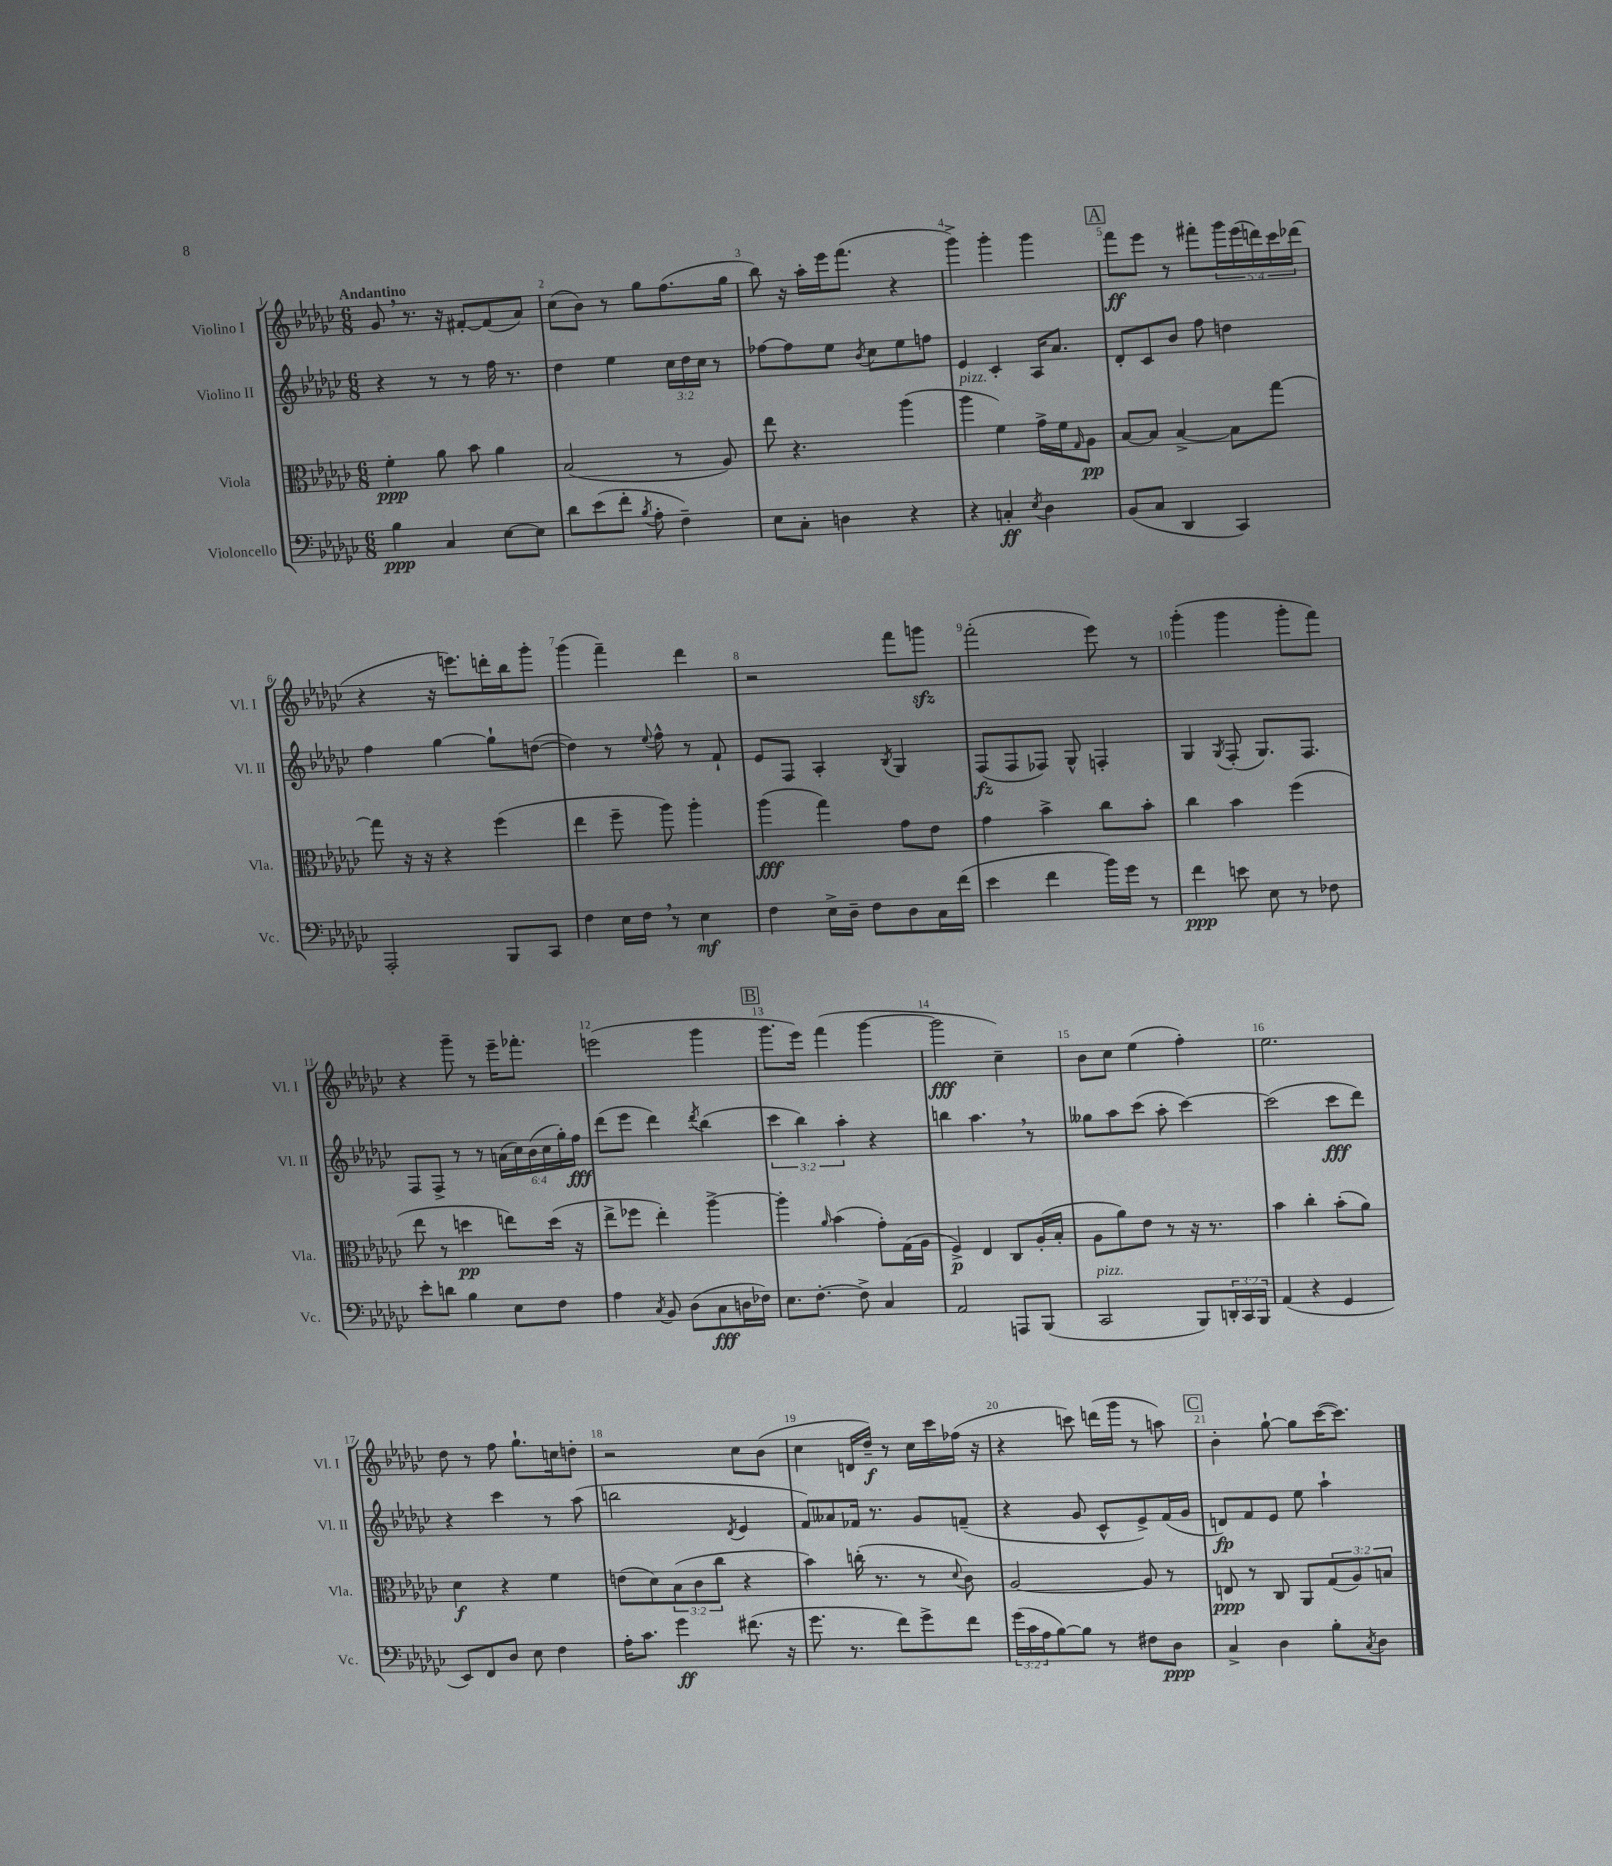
<<
\new StaffGroup <<
\new Staff = "s0" \with { instrumentName = "Violino I" shortInstrumentName = "Vl. I" } {
    \clef treble \key ges \major \numericTimeSignature \time 6/8 \override Staff.TupletNumber.text = #tuplet-number::calc-fraction-text \tempo "Andantino"
    ges'8 \breathe r8. r16 fis'8~-. fis'8( aes'8) |
    ces''8( bes'8) r8 ges''8 f''8.( ges''16 |
    bes''8) r16 aes''16-. ees'''16 f'''8.( r4 |
    ges'''4->) ges'''4-. ges'''4 |
    \mark \markup { \box "A" } f'''8\ff ees'''8 r8 fis'''8-. \tuplet 5/4 { ges'''16 ees'''16( d'''16) ces'''16 des'''16( } |
    r4 r16 e'''8.) d'''16-. bes''16 ges'''8-. |
    ges'''4( f'''4--) des'''4 |
    r2 f'''8 g'''8\sfz |
    f'''2-.( ees'''8) r8 |
    ges'''4-.( ges'''4 ges'''8-. f'''8) |
    r4 ges'''8-- r8 ees'''16-- fes'''8.-. |
    e'''2( ges'''4 |
    \mark \markup { \box "B" } ges'''8. ees'''16) f'''4( ges'''4~ |
    ges'''2\fff ces''4--) |
    bes'8 ces''8 ees''4( f''4-.) |
    ees''2. |
    des''8 r8 f''8 ges''8.-! c''16 d''8-. |
    r2 ces''8 bes'8( |
    ces''4 d'16 des''16--\f) r8 ces''16 ces'''16 fes''16( r16 |
    r4 c'''8) d'''16( ges'''16 r8 a''8) |
    \mark \markup { \box "C" } bes'4-. ges''8~-! ges''8 ces'''16~( ces'''8.) \bar "|." |
}
\new Staff = "s1" \with { instrumentName = "Violino II" shortInstrumentName = "Vl. II" } {
    \clef treble \key ges \major \numericTimeSignature \time 6/8 \override Staff.TupletNumber.text = #tuplet-number::calc-fraction-text
    r4 r8 r8 f''16 r8. |
    des''4 ees''4 \tuplet 3/2 { ces''16 des''16 ces''16 } r8 |
    fes''8~ fes''8 ees''8 \acciaccatura { bes'8 } ces''8 ees''8 f''8 |
    ees'4 ces'4-. aes16 aes'8. |
    \mark \markup { \box "A" } des'8-. ces'8 bes'8 f''8 d''4 |
    f''4 ges''4~ ges''8-! d''8~( |
    d''4) r8 \appoggiatura { ees''8 } f''8-^ r8 f'8-! |
    ees'8 f8 aes4-. \acciaccatura { bes8 } ges4 |
    f8\fz( f8 fes8) ges8-^ f4-. |
    ges4 \acciaccatura { ges8 } f8-.( ges8.) f8. |
    f8 f8-> r8 r8 \tuplet 6/4 { a'16( ces''16) bes'16( ces''16 ges''16-.) f''16\fff } |
    des'''8( ees'''8 des'''4) \acciaccatura { des'''8 } bes''4( |
    \mark \markup { \box "B" } \tuplet 3/2 { ces'''4 bes''4) aes''4-. } r4 |
    b''4 aes''4. \breathe r8 |
    geses''8 aes''8 ces'''8( aes''8-. ces'''4~) |
    ces'''2( ces'''8\fff des'''8) |
    r4 ces'''4 r8 aes''8( |
    b''2 \acciaccatura { des'8 } ees'4 |
    f'8) aeses'8 fes'16 r8. ges'8 f'8--( |
    r4 ges'8 ces'8-^ ees'8->) f'16( ges'16 |
    \mark \markup { \box "C" } d'8\fp) f'8 ees'8 ees''8 aes''4-! \bar "|." |
}
\new Staff = "s2" \with { instrumentName = "Viola" shortInstrumentName = "Vla." } {
    \clef alto \key ges \major \numericTimeSignature \time 6/8 \override Staff.TupletNumber.text = #tuplet-number::calc-fraction-text
    f'4-.\ppp aes'8 bes'8 aes'4 |
    bes2( r8 aes8) |
    ees''8 r4. aes''4( |
    aes''4^\markup { \italic "pizz." } f'4) ges'16-> f'16 \grace { ges16 } aes8\pp |
    \mark \markup { \box "A" } bes8~ bes8 bes4~-> bes8 ges''8~ |
    ges''8 r16 r16 r4 f''4( |
    ees''4 f''8-- aes''8) aes''4-. |
    aes''4\fff( ges''4) ges'8 ees'8 |
    ges'4 bes'4-> ces''8 bes'8-. |
    ces''4 bes'4 f''4( |
    ees''8 r8 d''4\pp e''8) d''16( r16 |
    ees''8-> fes''8 ees''4-.) aes''4~-> |
    \mark \markup { \box "B" } aes''4-. \grace { aes'16 } bes'4( ges'8-.) ges16( aes16 |
    f4->\p) ees4 ces8 aes16-.( bes16-. |
    aes8 aes'8) ees'8 r8 r16 r8. |
    bes'4 ces''4-. bes'8-.( aes'8) |
    des'4\f r4 f'4 |
    e'8( des'8) \tuplet 3/2 { bes8( ces'8 ces''8 } r4 |
    bes'4) c''16-.( r8. r8 \appoggiatura { des'8 } ces'8) |
    aes2~ aes8 r8 |
    \mark \markup { \box "C" } e8\ppp r8 ces8 aes,8 \tuplet 3/2 { ges8( aes8) b8 } \bar "|." |
}
\new Staff = "s3" \with { instrumentName = "Violoncello" shortInstrumentName = "Vc." } {
    \clef bass \key ges \major \numericTimeSignature \time 6/8 \override Staff.TupletNumber.text = #tuplet-number::calc-fraction-text
    bes4\ppp ces4 ees8~ ees8 |
    des'8 ees'8( f'8-. \acciaccatura { bes8 } aes8-. f4--) |
    ees8 ces8-. d4 r4 |
    r4 c4-.\ff \acciaccatura { ees8 } des4 |
    \mark \markup { \box "A" } bes,8( ces8 des,4 ces,4) |
    aes,,2-. bes,,8 ces,8 |
    f4 ees16 f16 \breathe r8 ees4\mf |
    f4 ees16-> des16-- f8 des8 ces16 f'16( |
    ees'4 f'4 bes'16) ges'16 r8 |
    f'4\ppp e'8 ees8 r8 fes8 |
    ees'8-. d'8 bes4 ees8 f8 |
    aes4 \acciaccatura { ces8 } bes,8 des8( ces8\fff d16 fes16) |
    \mark \markup { \box "B" } ees8. f8.~-. f8-> ces4 |
    aes,2 a,,8 bes,,8( |
    ces,2^\markup { \italic "pizz." } bes,,8) \tuplet 3/2 { d,16-. ces,16 bes,,16 } |
    aes,4( r4 ges,4 |
    ees,8) f,8 des8 ees8 f4 |
    aes16-. ces'8. ges'4\ff fis'8.( r16 |
    ges'8. r8. f'8) ges'8-> f'8 |
    \tuplet 3/2 { ges'16( ces'16 aes16 } bes8~) bes8 r8 fis8 des8\ppp |
    \mark \markup { \box "C" } ces4-> des4 bes8-. \acciaccatura { ces8 } des8 \bar "|." |
}
>>
>>
\layout { \context { \Score \override BarNumber.break-visibility = ##(#f #t #t) barNumberVisibility = #all-bar-numbers-visible } }
